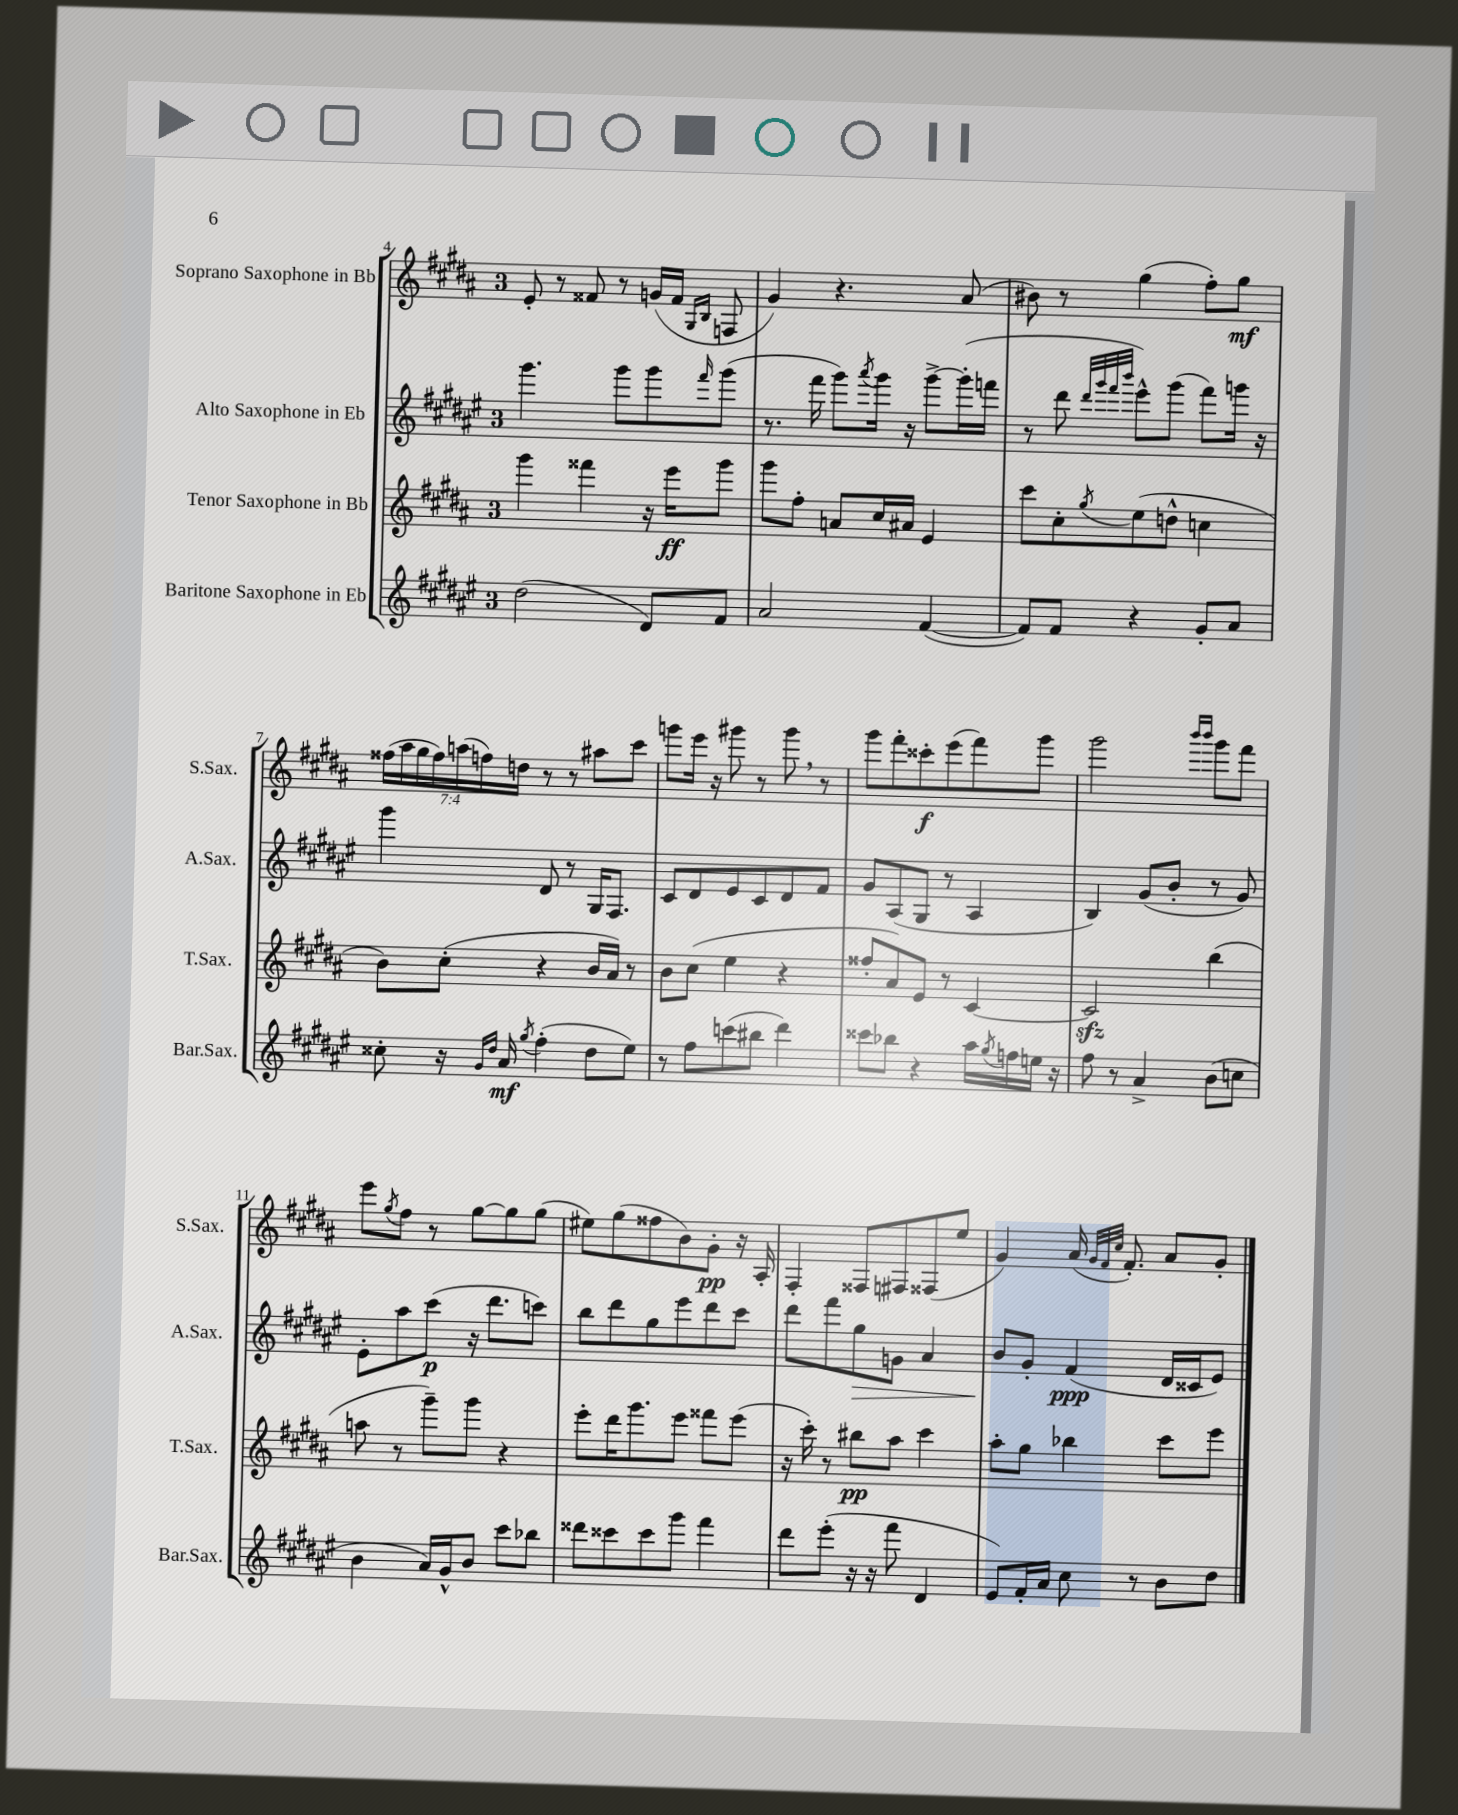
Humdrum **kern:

**kern	**dynam	**kern	**dynam	**kern	**dynam	**kern	**dynam
*part4	*part4	*part3	*part3	*part2	*part2	*part1	*part1
*staff4	*staff4	*staff3	*staff3	*staff2	*staff2	*staff1	*staff1
*I"Baritone Saxophone in Eb	*	*I"Tenor Saxophone in Bb	*	*I"Alto Saxophone in Eb	*	*I"Soprano Saxophone in Bb	*
*I'Bar.Sax.	*	*I'T.Sax.	*	*I'A.Sax.	*	*I'S.Sax.	*
*clefG2	*	*clefG2	*	*clefG2	*	*clefG2	*
*k[f#c#g#d#a#e#]	*	*k[f#c#g#d#a#]	*	*k[f#c#g#d#a#e#]	*	*k[f#c#g#d#a#]	*
*M3/4	*	*M3/4	*	*M3/4	*	*M3/4	*
=4	=4	=4	=4	=4	=4	=4	=4
(2dd#\	.	4ggg#\	.	4.ggg#\	.	8e'/	.
.	.	.	.	.	.	8r	.
.	.	4fff##X\	.	.	.	8f##X/	.
.	.	.	.	8ggg#\L	.	8r	.
8d#/L)	.	16r	.	8ggg#\	.	(16gn/LL	.
.	.	16eee\KL	ff	.	.	16f##/JJ	.
.	.	.	.	.	.	16qqG#/LL	.
.	.	.	.	16qqfff#/	.	16qqB/JJ	.
8f#/J	.	8ggg#\J	.	(8ggg#\J	.	8Fn/	.
=5	=5	=5	=5	=5	=5	=5	=5
2a#/	.	8ggg#\L	.	8.r	.	4g#/)	.
.	.	8ff#'\J	.	.	.	.	.
.	.	.	.	16fff#\	.	.	.
.	.	8an/L	.	8ggg#\L)	.	4.r	.
.	.	.	.	8qaaa#/	.	.	.
.	.	16cc#/L	.	16ggg#\Jk	.	.	.
.	.	16a#X/JJ	.	16r	.	.	.
([4f#/	.	4e/	.	[8ggg#^\L	.	.	.
.	.	.	.	(16ggg#'\L]	.	(8a#/	.
.	.	.	.	16fffn\JJ	.	.	.
=6	=6	=6	=6	=6	=6	=6	=6
8f#/L])	.	8ccc#\L	.	8r	.	8b#X\)	.
8f#/J	.	8cc#'\	.	8ddd#\	.	8r	.
.	.	.	.	32qqddd#/LLL	.	.	.
.	.	.	.	32qqggg#/	.	.	.
.	.	.	.	32qqfff#/	.	.	.
.	.	8qgg#/	.	32qqbbb/JJJ	.	.	.
4r	.	(8ee\	.	8eee#^^\L)	.	(4gg#\	.
.	.	8ddn^^\J	.	(8ggg#\J	.	.	.
8g#'/L	.	4ccn\	.	8fff#\L)	.	8ff#'\L)	.
8a#/J	.	.	.	16gggn\Jk	.	8gg#\J	mf
.	.	.	.	16r	.	.	.
!!LO:LB:g=z
=7	=7	=7	=7	=7	=7	=7	=7
8cc##X'\	.	8b\L)	.	4ggg#\	.	(28ff##X\LL	.
.	.	.	.	.	.	28aa#\	.
.	.	.	.	.	.	28gg#\	.
.	.	.	.	.	.	28ff##\)	.
16r	.	(8cc#'\J	.	.	.	.	.
.	.	.	.	.	.	(28aan\	.
.	.	.	.	.	.	28ffn\)	.
16qqg#/LL	.	.	.	.	.	.	.
16qqdd#/JJ	.	.	.	.	.	.	.
16a#/	mf	.	.	.	.	.	.
.	.	.	.	.	.	28ddn\JJ	.
8qgg#/	.	.	.	.	.	.	.
(4ff#'\	.	4r	.	8d#/	.	8r	.
.	.	.	.	8r	.	8r	.
8dd#\L	.	16b/LL	.	16G#/KL	.	8aa#X\L	.
.	.	16a#/JJ)	.	8.F#/J	.	.	.
8ee#\J)	.	8r	.	.	.	8ccc#\J	.
=8	=8	=8	=8	=8	=8	=8	=8
8r	.	8b\L	.	8c#/L	.	8gggn\L	.
8ff#\L	.	(8cc#\J	.	8d#/	.	16eee\Jk	.
.	.	.	.	.	.	16r	.
(8cccn\	.	4ee\	.	8e#/	.	8ggg#X\	.
8bb#X\J	.	.	.	8c#/	.	8r	.
4ddd#\)	.	4r	.	8d#/	.	8ggg#,\	.
.	.	.	.	8f#/J	.	8r	.
=9	=9	=9	=9	=9	=9	=9	=9
8ccc##X\L	.	8ff##X'/L	.	8g#/L	.	8ggg#\L	.
8bb-X\J	.	8a#/)	.	(8A#/	.	8fff#'\	.
4r	.	8e/J	.	8G#/J	.	8ccc##X'\	f
.	.	8r	.	8r	.	(8eee\	.
16aa#\LL	.	[4c#/	.	4A#/	.	8fff#\)	.
8qgg#/	.	.	.	.	.	.	.
16ffn\	.	.	.	.	.	.	.
16een\JJ	.	.	.	.	.	8ggg#\J	.
16r	.	.	.	.	.	.	.
=10	=10	=10	=10	=10	=10	=10	=10
8ff#\	.	2c#zz/]	.	4B/)	.	2ggg#\	.
8r	.	.	.	.	.	.	.
4a#^/	.	.	.	(8g#/L	.	.	.
.	.	.	.	8b'/J	.	.	.
.	.	.	.	.	.	16qqbbb/LL	.
.	.	.	.	.	.	16qqbbb/JJ	.
(8b\L	.	(4bb\	.	8r	.	8ggg#\L	.
8ccn\J	.	.	.	8g#/)	.	8fff#\J	.
!!LO:LB:g=z
=11	=11	=11	=11	=11	=11	=11	=11
4b\	.	8aan\	.	8e#'\L	.	8eee\L	.
.	.	.	.	.	.	8qgg#/	.
.	.	8r	.	8aa#\	.	8ff#\J	.
16a#/LL)	.	8ggg#~\L)	.	(8ccc#\J	p	8r	.
16g#^^/J	.	.	.	.	.	.	.
8b/J	.	8ggg#\J	.	16r	.	[8gg#\L	.
.	.	.	.	8.ddd#\L	.	.	.
8ccc#\L	.	4r	.	.	.	8gg#\]	.
8bb-X\J	.	.	.	8cccn\J)	.	(8gg#\J	.
=12	=12	=12	=12	=12	=12	=12	=12
8ddd##X\L	.	8eee'\L	.	8bb\L	.	8ee#X\L)	.
8ccc##X\	.	16ddd#\K	.	8ddd#\	.	(8gg#\	.
.	.	8.ggg#\	.	.	.	.	.
8ccc##\	.	.	.	8gg#\	.	8ff##X\	.
8ggg#\J	.	8eee\J	.	8eee#\	.	8b\)	.
4fff#\	.	8fff##X\L	.	8ddd#\	.	8g#'\J	pp
.	.	(8eee\J	.	8ccc#\J	.	16r	.
.	.	.	.	.	.	16A#'/	.
=13	=13	=13	=13	=13	=13	=13	=13
8ddd#\L	.	16r	.	8ddd#\L	.	4F#'/	.
.	.	16ccc#'\)	.	.	.	.	.
(8eee#'\J	.	8r	.	8fff#\	.	.	.
!	!	!	!	!	!LO:HP:b	!	!
16r	.	8bb#X\L	pp	8gg#\	>	8F##X/L	.
16r	.	.	.	.	.	.	.
8fff#\	.	8aa#\J	.	8gn\J	.	8F#X/	.
4d#/	.	4ccc#\	.	4a#/	.	(8F##X/	.
.	.	.	.	.	.	8ee/J	.
=14	=14	=14	=14	=14	=14	=14	=14
8e#/L)	.	8aa#'\L	.	8b/L	.	4g#/)	.
16f#'/L	.	8gg#\J	.	8g#'/J	]	.	.
16a#/JJ	.	.	.	.	.	.	.
8cc#\	.	4bb-X\	.	(4f#/	ppp	(16a#/	.
.	.	.	.	.	.	32qqg#/LLL	.
.	.	.	.	.	.	32qqf#/	.
.	.	.	.	.	.	32qqcc#/JJJ	.
.	.	.	.	.	.	8.f#'/)	.
8r	.	.	.	.	.	.	.
8b\L	.	8ccc#\L	.	16d#/LL	.	8a#/L	.
.	.	.	.	16c##X/J	.	.	.
8dd#\J	.	8eee\J	.	8e#/J)	.	8g#'/J	.
==	==	==	==	==	==	==	==
*-	*-	*-	*-	*-	*-	*-	*-
